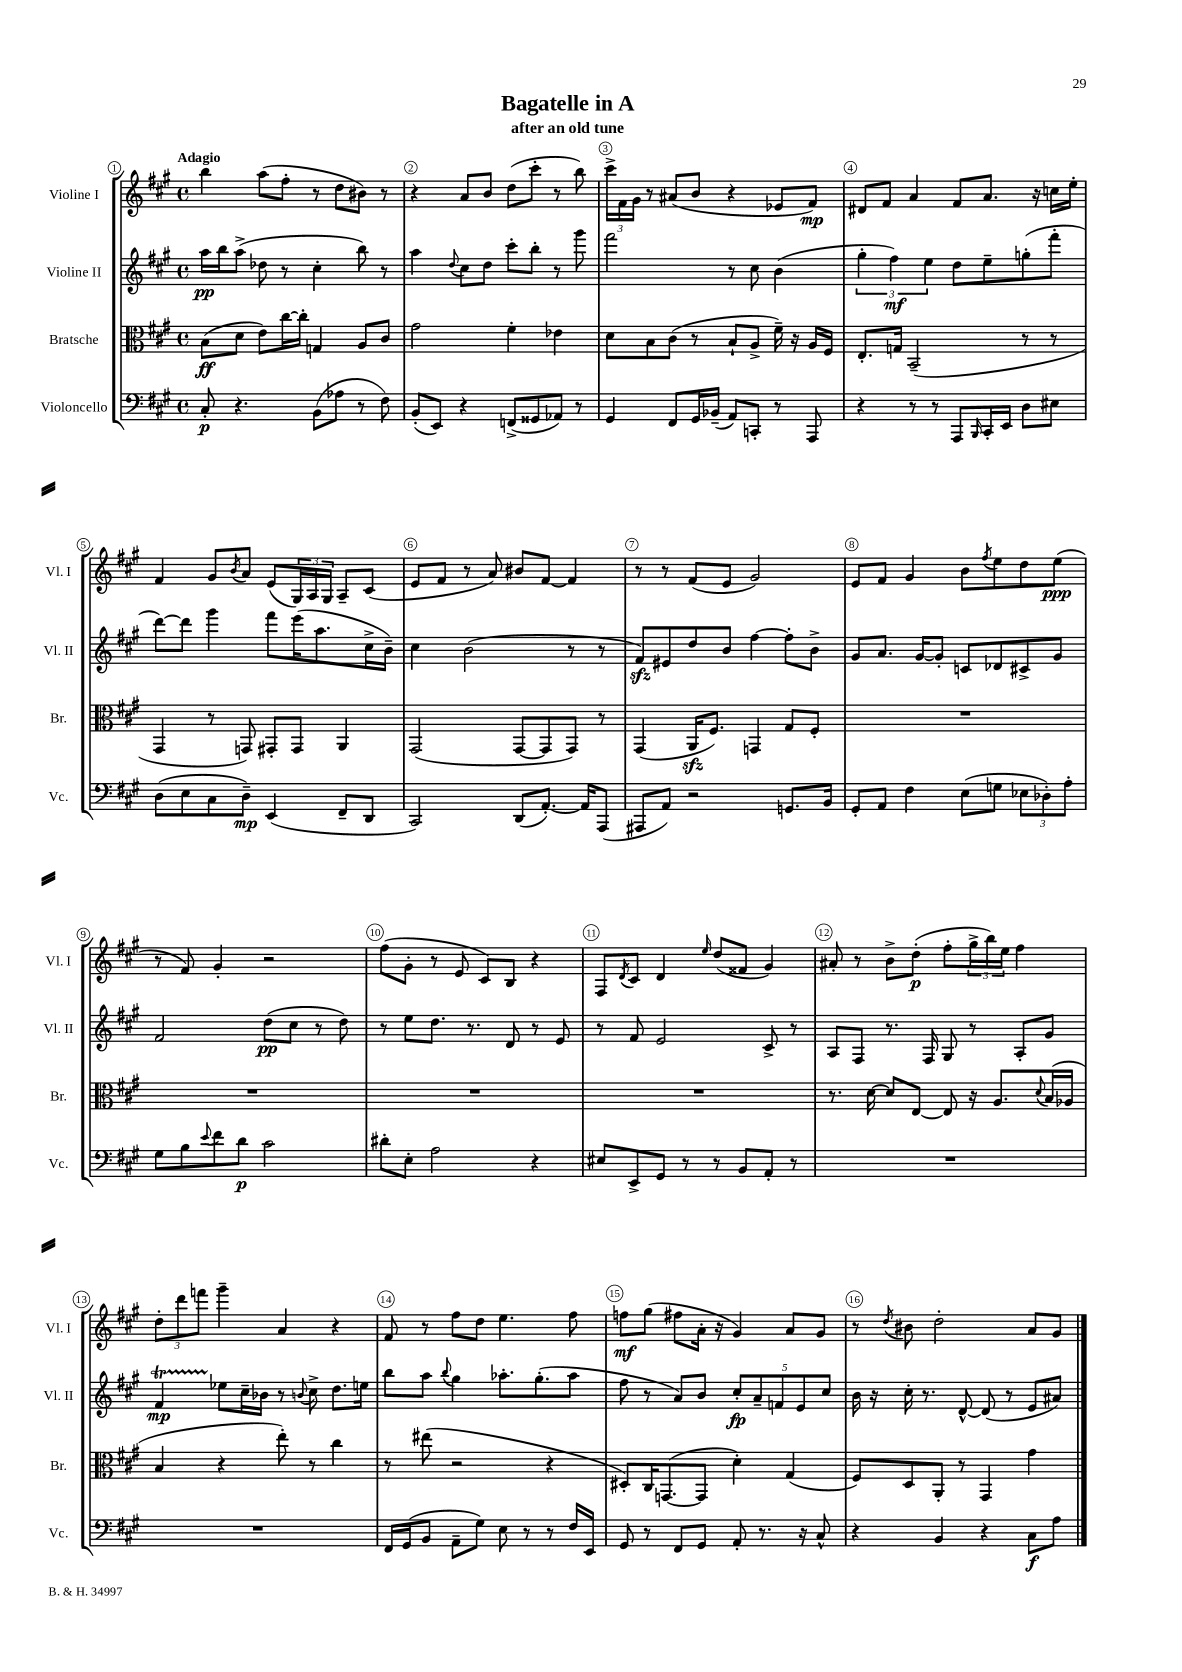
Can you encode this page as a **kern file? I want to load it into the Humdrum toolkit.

**kern	**dynam	**kern	**dynam	**kern	**dynam	**kern	**dynam
*part4	*part4	*part3	*part3	*part2	*part2	*part1	*part1
*staff4	*staff4	*staff3	*staff3	*staff2	*staff2	*staff1	*staff1
*I"Violoncello	*	*I"Bratsche	*	*I"Violine II	*	*I"Violine I	*
*I'Vc.	*	*I'Br.	*	*I'Vl. II	*	*I'Vl. I	*
*clefF4	*	*clefC3	*	*clefG2	*	*clefG2	*
*k[f#c#g#]	*	*k[f#c#g#]	*	*k[f#c#g#]	*	*k[f#c#g#]	*
*M4/4	*	*M4/4	*	*M4/4	*	*M4/4	*
*met(c)	*	*met(c)	*	*met(c)	*	*met(c)	*
=1	=1	=1	=1	=1	=1	=1	=1
!	!	!	!	!	!	!LO:TX:a:B:t=Adagio	!
8C#'/	p	(8B\L	ff	16aa\LL	pp	4bb\	.
.	.	.	.	16bb\J	.	.	.
4.r	.	8d\J	.	(8aa^\J	.	.	.
.	.	8e\L)	.	8dd-X\	.	(8aa\L	.
.	.	[16cc#\L	.	8r	.	8ff#'\J	.
.	.	16cc#'\JJ]	.	.	.	.	.
(8BB\L	.	4Gn/	.	4cc#'\	.	8r	.
8A-X\J	.	.	.	.	.	8dd\L	.
8r	.	8A/L	.	8bb\)	.	8b#X\J)	.
8F#\)	.	8c#/J	.	8r	.	8r	.
=2	=2	=2	=2	=2	=2	=2	=2
(8BB'/L	.	2g#\	.	4aa\	.	4r	.
8EE/J)	.	.	.	.	.	.	.
.	.	.	.	8qqdd/	.	.	.
4r	.	.	.	8cc#\L	.	8a/L	.
.	.	.	.	8dd\J	.	8b/J	.
(8FFn^/L	.	4f#'\	.	8ccc#'\L	.	(8dd\L	.
8GG##X/	.	.	.	8bb'\J	.	8ccc#'\J	.
8AA-X/J)	.	4e-X\	.	8r	.	8r	.
8r	.	.	.	8ggg#\	.	8bb\)	.
=3	=3	=3	=3	=3	=3	=3	=3
4GG#/	.	8d\L	.	2fff#\	.	24ccc#^\LL	.
.	.	.	.	.	.	24f#\	.
.	.	.	.	.	.	24g#\JJ	.
.	.	8B\	.	.	.	8r	.
8FF#/L	.	(8c#\J	.	.	.	(8a#X/L	.
16GG#/L	.	8r	.	.	.	8b/J	.
(16BB-X~/JJ	.	.	.	.	.	.	.
8AA/L)	.	8B`/L	.	8r	.	4r	.
8CCn'/J	.	8A^/J	.	8cc#\	.	.	.
8r	.	16f#~\)	.	(4b\	.	8e-X/L	.
.	.	16r	.	.	.	.	.
8AAA/	.	16A/LL	.	.	.	8f#/J)	mp
.	.	16F#/JJ	.	.	.	.	.
=4	=4	=4	=4	=4	=4	=4	=4
4r	.	8.E'/L	.	6gg#'\	.	8d#X/L	.
.	.	.	.	.	.	8f#/J	.
.	.	.	.	6ff#\)	mf	.	.
.	.	16Gn/Jk	.	.	.	.	.
8r	.	(2BB~/	.	.	.	4a/	.
.	.	.	.	6ee\	.	.	.
8r	.	.	.	.	.	.	.
8AAA/L	.	.	.	8dd\L	.	8f#/L	.
16qqBBB/	.	.	.	.	.	.	.
16CC#'/L	.	.	.	8ee~\	.	8.a/J	.
16EE/JJ	.	.	.	.	.	.	.
8D\L	.	8r	.	(8ggn'\	.	.	.
.	.	.	.	.	.	16r	.
8E#X\J	.	8r	.	8fff#'\J	.	16ccn\LL	.
.	.	.	.	.	.	16ee'\JJ	.
!!LO:LB:g=z
=5	=5	=5	=5	=5	=5	=5	=5
(8D\L	.	4GG#/	.	[8ddd\L)	.	4f#/	.
8E\	.	.	.	8ddd\J]	.	.	.
8C#\	.	8r	.	4ggg#\	.	8g#/L	.
.	.	.	.	.	.	8qb/	.
8D~\J)	mp	8GGn/)	.	.	.	8a/J	.
(4EE/	.	8GG#X'/L	.	8fff#\L	.	(8e/L	.
.	.	8GG#/J	.	(16eee\K	.	24G#/L)	.
.	.	.	.	.	.	24A/	.
.	.	.	.	8.aa\	.	.	.
.	.	.	.	.	.	24G#/JJ	.
8FF#~/L	.	4AA/	.	.	.	8A~/L	.
8DD/J	.	.	.	16cc#^\L	.	(8c#/J	.
.	.	.	.	16b~\JJ)	.	.	.
=6	=6	=6	=6	=6	=6	=6	=6
2CC#/)	.	(2GG#/	.	4cc#\	.	8e/L	.
.	.	.	.	.	.	8f#/J	.
.	.	.	.	(2b\	.	8r	.
.	.	.	.	.	.	8a/)	.
(8DD/L	.	[8GG#/L	.	.	.	8b#X/L	.
[8.AA'/J)	.	8GG#/]	.	.	.	[8f#/J	.
.	.	8GG#/J)	.	8r	.	4f#/]	.
16AA/KL]	.	.	.	.	.	.	.
(8AAA/J	.	8r	.	8r	.	.	.
=7	=7	=7	=7	=7	=7	=7	=7
8AAA#X/L	.	(4GG#/	.	8f#zz/L)	.	8r	.
8AA/J)	.	.	.	8e#X/	.	8r	.
2r	.	16AAzz/KL	.	8dd/	.	(8f#/L	.
.	.	8.F#/J)	.	.	.	.	.
.	.	.	.	8b/J	.	8e/J	.
.	.	4GGn/	.	[4ff#\	.	2g#/)	.
8.GGn/L	.	8G#/L	.	8ff#'\L]	.	.	.
.	.	8F#'/J	.	8b^\J	.	.	.
16BB/Jk	.	.	.	.	.	.	.
=8	=8	=8	=8	=8	=8	=8	=8
8GG#'/L	.	1r	.	8g#/L	.	8e/L	.
8AA/J	.	.	.	8.a/J	.	8f#/J	.
4F#\	.	.	.	.	.	4g#/	.
.	.	.	.	[16g#/KL	.	.	.
.	.	.	.	8g#'/J]	.	.	.
(8E\L	.	.	.	8cn/L	.	8b\L	.
.	.	.	.	.	.	8qff#/	.
8Gn\J	.	.	.	8d-X/	.	8ee\	.
12E-X\L	.	.	.	8c#X^/	.	8dd\	.
12D-X'\)	.	.	.	.	.	.	.
.	.	.	.	8g#/J	.	(8ee\J	ppp
12A'\J	.	.	.	.	.	.	.
!!LO:LB:g=z
=9	=9	=9	=9	=9	=9	=9	=9
8G#\L	.	1r	.	2f#/	.	8r	.
8B\	.	.	.	.	.	8f#/)	.
8qqe/	.	.	.	.	.	.	.
8f#\	.	.	.	.	.	4g#'/	.
8d\J	p	.	.	.	.	.	.
2c#\	.	.	.	(8dd\L	pp	2r	.
.	.	.	.	8cc#\J	.	.	.
.	.	.	.	8r	.	.	.
.	.	.	.	8dd\)	.	.	.
=10	=10	=10	=10	=10	=10	=10	=10
8d#X'\L	.	1r	.	8r	.	(8ff#\L	.
8E'\J	.	.	.	8ee\L	.	8g#'\J	.
2A\	.	.	.	8.dd\J	.	8r	.
.	.	.	.	.	.	8e/	.
.	.	.	.	8.r	.	.	.
.	.	.	.	.	.	8c#/L)	.
.	.	.	.	8d/	.	8B/J	.
4r	.	.	.	8r	.	4r	.
.	.	.	.	8e/	.	.	.
=11	=11	=11	=11	=11	=11	=11	=11
8E#X/L	.	1r	.	8r	.	8F#/L	.
.	.	.	.	.	.	8qd/	.
8EE^/	.	.	.	8f#/	.	8c#/J	.
8GG#/J	.	.	.	2e/	.	4d/	.
8r	.	.	.	.	.	.	.
.	.	.	.	.	.	16qqee/	.
8r	.	.	.	.	.	(8dd/L	.
8BB/L	.	.	.	.	.	8f##X/J	.
8AA'/J	.	.	.	8c#^/	.	4g#/)	.
8r	.	.	.	8r	.	.	.
=12	=12	=12	=12	=12	=12	=12	=12
1r	.	8.r	.	8A/L	.	8a#X'/	.
.	.	.	.	8F#/J	.	8r	.
.	.	[16d\	.	.	.	.	.
.	.	8d/L]	.	8.r	.	8b^\L	.
.	.	[8E/J	.	.	.	(8dd'\J	p
.	.	.	.	16F#/	.	.	.
.	.	8E/]	.	8G#/	.	8ff#'\L	.
.	.	16r	.	8r	.	24gg#^\L	.
.	.	.	.	.	.	24bb\)	.
.	.	8.A/L	.	.	.	.	.
.	.	.	.	.	.	24ee\JJ	.
.	.	.	.	8A'/L	.	4ff#\	.
.	.	8qqd/	.	.	.	.	.
.	.	(16B/L	.	8g#/J	.	.	.
.	.	16A-X/JJ	.	.	.	.	.
!!LO:LB:g=z
=13	=13	=13	=13	=13	=13	=13	=13
1r	.	4B/	.	4f#T/	mp	12dd'\L	.
.	.	.	.	.	.	12ddd\	.
.	.	.	.	.	.	12fffn\J	.
.	.	4r	.	8ee-X\L	.	4ggg#~\	.
.	.	.	.	16cc#~\L	.	.	.
.	.	.	.	16b-X\JJ	.	.	.
.	.	8ee'\)	.	8r	.	4a/	.
.	.	.	.	8qqbn/	.	.	.
.	.	8r	.	8cc#^\	.	.	.
.	.	4cc#\	.	8.dd\L	.	4r	.
.	.	.	.	16een\Jk	.	.	.
=14	=14	=14	=14	=14	=14	=14	=14
16FF#/LL	.	8r	.	8bb\L	.	8f#/	.
(16GG#/J	.	.	.	.	.	.	.
8BB/J	.	(8ee#X\	.	8aa\J	.	8r	.
.	.	.	.	8qqbb/	.	.	.
8AA~\L	.	2r	.	4gg#\	.	8ff#\L	.
8G#\J)	.	.	.	.	.	8dd\J	.
8E\	.	.	.	8.aa-X'\L	.	4.ee\	.
8r	.	.	.	.	.	.	.
.	.	.	.	(8.gg#'\	.	.	.
8r	.	4r	.	.	.	.	.
16F#/LL	.	.	.	8aa-\J	.	8ff#\	.
16EE/JJ	.	.	.	.	.	.	.
=15	=15	=15	=15	=15	=15	=15	=15
8GG#/	.	8D#X'/L)	.	8ff#\	.	8ffn\L	mf
8r	.	16C#/K	.	8r	.	(8gg#\J	.
.	.	([8.GGn/	.	.	.	.	.
8FF#/L	.	.	.	8a/L)	.	8ff#X\L	.
8GG#/J	.	8GG/J]	.	8b/J	.	16a'\Jk	.
.	.	.	.	.	.	16r	.
8AA'/	.	4d'\)	.	10cc#'/L	fp	4g#/)	.
.	.	.	.	10a~/	.	.	.
8.r	.	.	.	.	.	.	.
.	.	.	.	10fn/	.	.	.
.	.	(4G#/	.	.	.	8a/L	.
.	.	.	.	10e/	.	.	.
16r	.	.	.	.	.	.	.
8C#^^/	.	.	.	.	.	8g#/J	.
.	.	.	.	10cc#/J	.	.	.
=16	=16	=16	=16	=16	=16	=16	=16
4r	.	8F#/L)	.	16b\	.	8r	.
.	.	.	.	16r	.	.	.
.	.	.	.	.	.	8qdd/	.
.	.	8D/	.	16cc#'\	.	8b#X\	.
.	.	.	.	8.r	.	.	.
4BB/	.	8AA'/J	.	.	.	2dd'\	.
.	.	8r	.	[8d^^/	.	.	.
4r	.	4GG#/	.	(8d/]	.	.	.
.	.	.	.	8r	.	.	.
8C#\L	f	4g#\	.	8e/L	.	8a/L	.
8A\J	.	.	.	8a#X/J)	.	8g#/J	.
==	==	==	==	==	==	==	==
*-	*-	*-	*-	*-	*-	*-	*-
